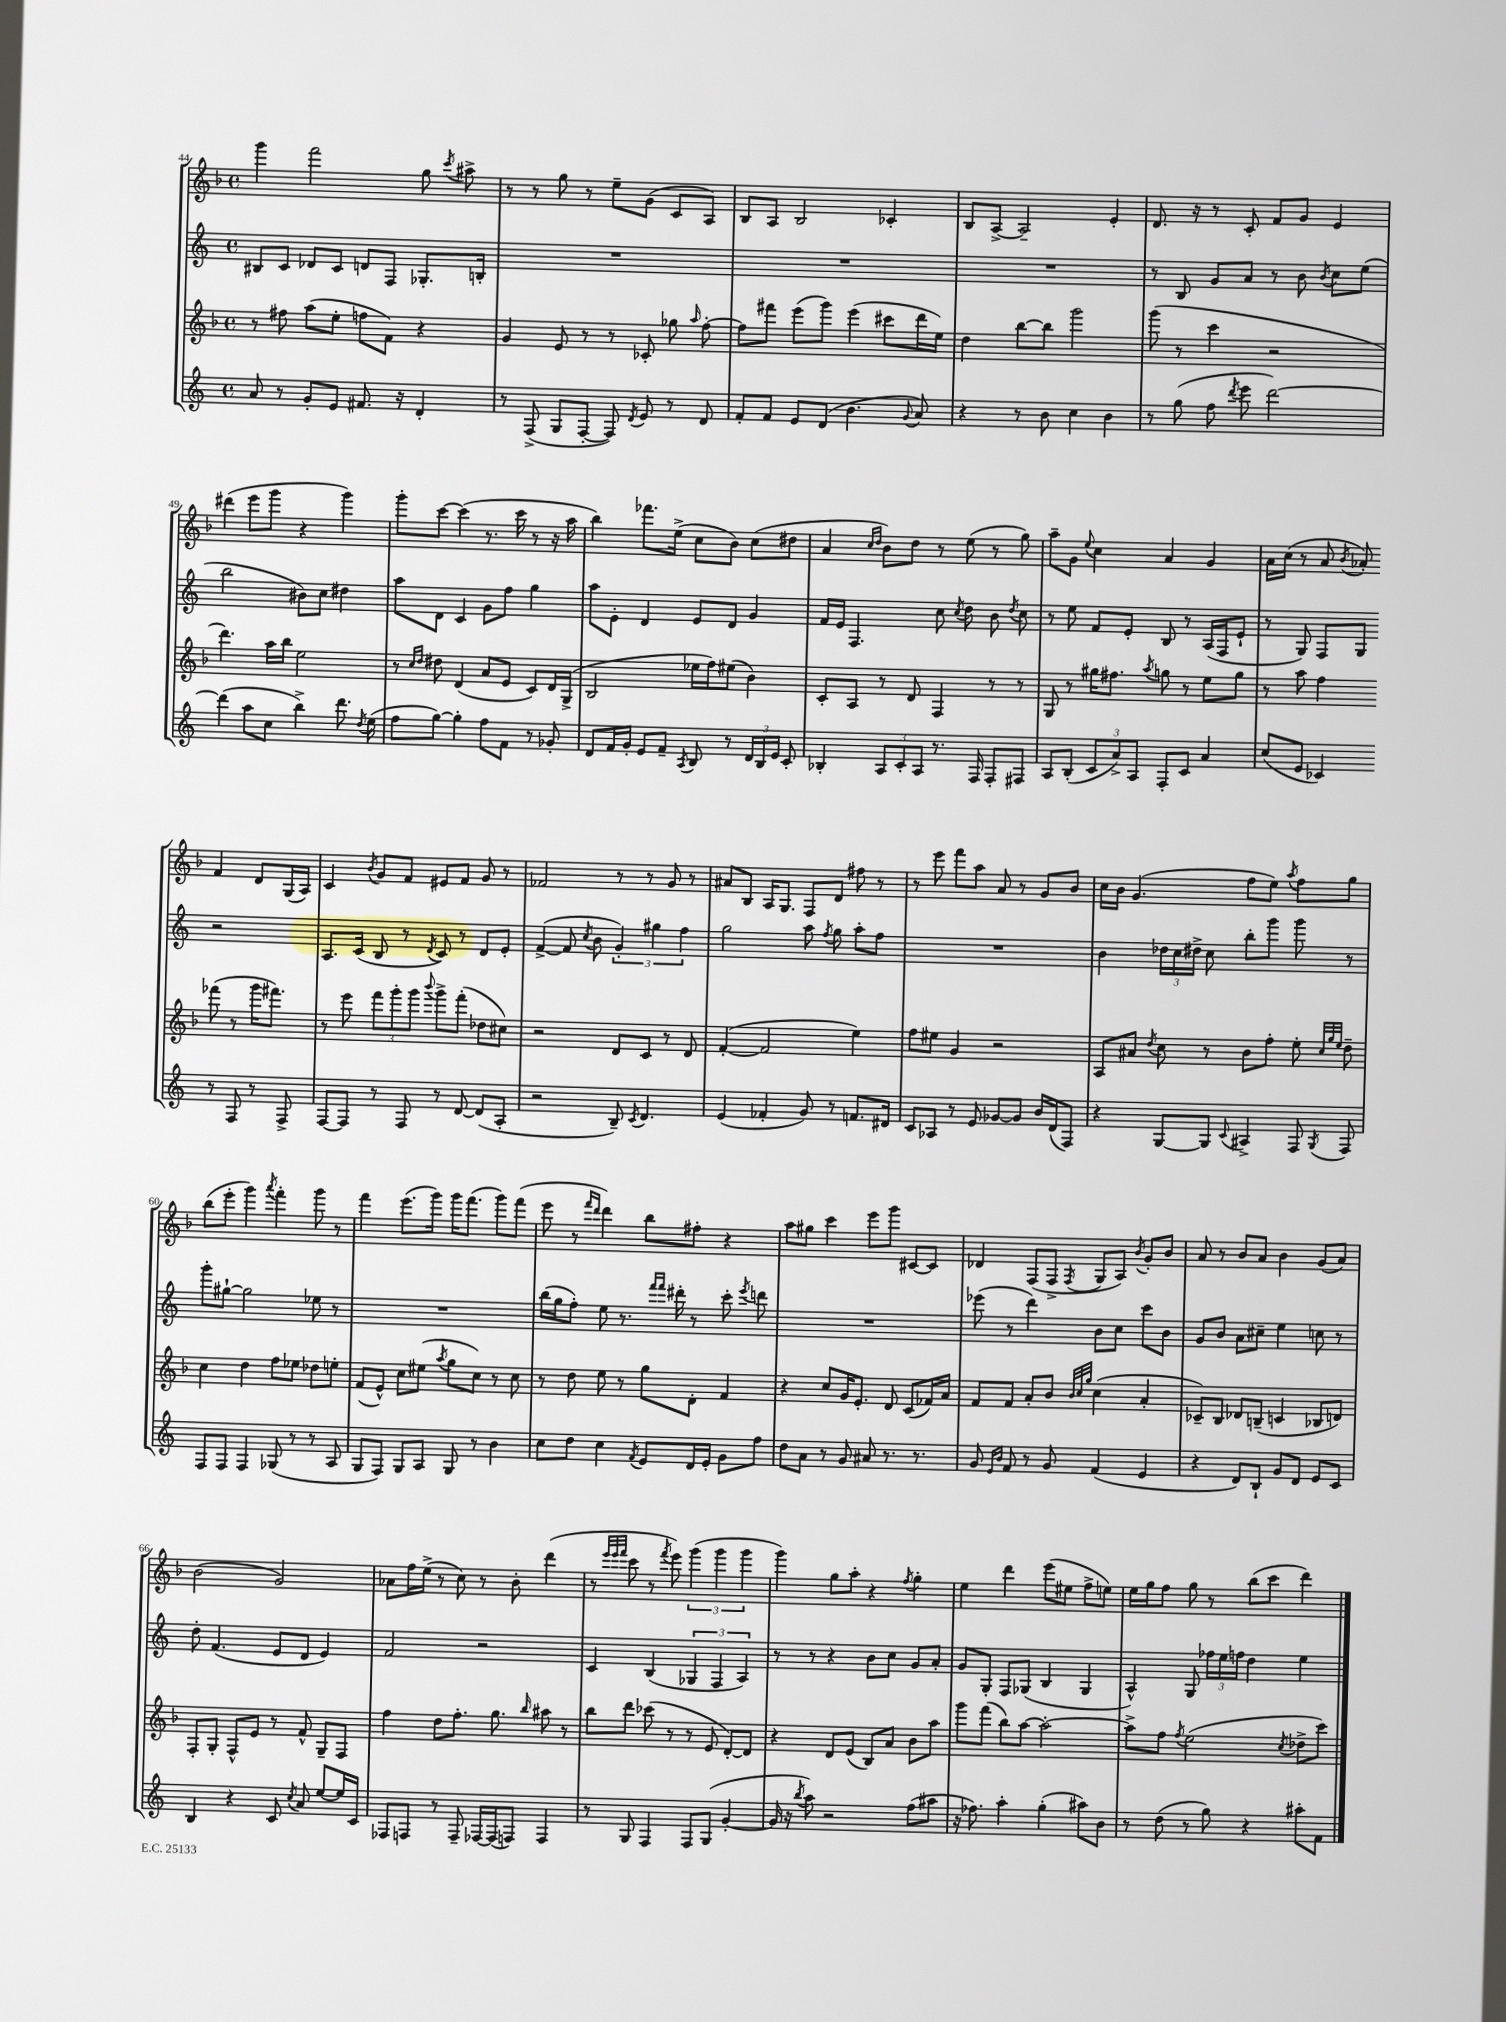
<<
\new StaffGroup <<
\new Staff = "s0" {
    \clef treble \key f \major \defaultTimeSignature \time 4/4
    \autoBeamOff g'''4 f'''2 g''8 \acciaccatura { c'''8 } ais''8-> |
    r8 r8 g''8 r8 e''8[-- g'8]( c'8[ a8]) |
    bes8[ a8] bes2 ces'4-. |
    bes8[ a8]~-> a2-- e'4-. |
    d'8. r16 r8 c'8-. f'8[ g'8] e'4 |
    dis'''4( e'''8[ g'''8] r4 g'''4) |
    g'''8[-. c'''8]~ c'''4( r8. c'''16 r8 r16 a''16 |
    bes''4) fes'''8.[ e''16]->( c''8[ bes'8]) c''8[( dis''8] |
    a'4 \grace { c''16[ d''16] } bes'8[) d''8] r8 e''8( r8 g''8) |
    a''8[-- g'8] \appoggiatura { e''8 } c''4 a'4 g'4 |
    a'16[ c''16]( r8 a'8 \acciaccatura { bes'8 } aes'8-.) f'4 d'8[ g16( a16]) |
    c'4 \acciaccatura { bes'8 } g'8[ f'8] eis'8[ f'8] g'8 r8 |
    fes'2 r8 r8 g'8 r8 |
    ais'8[ bes8] a16[ g8.] f8[ d'8] fis''8 r8 |
    r8 e'''8 f'''8[ a''8] a'8 r8 g'8[ bes'8] |
    c''16[ bes'16] g'4.( f''8[ e''8]) \acciaccatura { a''8 } f''8[ g''8] |
    bes''8[( e'''8]-. g'''4) \acciaccatura { a'''8 } f'''4-. g'''8 r8 |
    f'''4 e'''8.[( g'''16]) g'''16[ f'''8.]( g'''8[) f'''8]( |
    e'''8 r8 \grace { f'''16[ d'''16] } d'''4) bes''8[ fis''8]-. r4 |
    a''8[ gis''8] c'''4 e'''8[ g'''8] cis'8[~ cis'8] |
    des'4 f8[( f8]-> \acciaccatura { f8 } g8[ a8]) \acciaccatura { bes'8 } g'8[-. bes'8] |
    a'8 r8 bes'8[ a'8] bes'4 g'8[( a'8]) |
    bes'2( g'2) |
    aes'8[ f''16 e''16]->( r8 c''8) r8 bes'8-. d'''4( |
    r8 \grace { e'''32[ e'''32 f'''32] } c'''8 r8 \acciaccatura { f'''8 } e'''8) \tuplet 3/2 { g'''4( g'''4 g'''4 } |
    g'''4) g''8[ a''8]-. r4 \acciaccatura { f''8 } g''4-. |
    e''4 d'''4 e'''8[( eis''8] f''8[-> e''8]) |
    e''16[ g''16 f''8] g''8 r8 bes''8[( c'''8] d'''4) \bar "|." |
}
\new Staff = "s1" {
    \clef treble \key c \major \defaultTimeSignature \time 4/4
    \autoBeamOff bis8[ c'8] des'8[ c'8] d'8[ f8] ges8.[-. b16]-. |
    R1 |
    R1 |
    R1 |
    r8 b8 g'8[ a'8] r8 b'8 \acciaccatura { b'8 } c''8[ e''8]( |
    b''2 bis'8[) c''8] dis''4 |
    a''8[ d'8] c'4 g'8[ f''8] g''4 |
    a''8[ e'8]-. d'4 e'8[ d'8] g'4 |
    f'16[ e'16] f4. c''8 \acciaccatura { c''8 } d''8 b'8 \acciaccatura { d''8 } c''8 |
    r8 e''8 f'8[ e'8]-. b8 r8 a16[( f16 e'8]-! |
    r8 g8) f8[ g8] r2 |
    a8.[ c'16]( b8 r8 \acciaccatura { d'8 } c'8) r8 d'8[ e'8]-. |
    f'4~->( f'8 \acciaccatura { c''8 } b'8 \tuplet 3/2 { g'4-.) gis''4 f''4 } |
    g''2 a''8 \acciaccatura { f''8 } g''8 a''8[-. f''8] |
    R1 |
    b'4 \tuplet 3/2 { des''16[ c''16 dis''16]-> } c''8 b''8[-. g'''8] g'''8 r8 |
    g'''8[-. gis''8]~-! gis''2 ees''8 r8 |
    R1 |
    b''16[( g''16 f''8]-.) e''8 r8. \grace { f'''16[ f'''16] } dis'''16-. r8 c'''8-. \acciaccatura { e'''8 } d'''8 |
    R1 |
    ees'''8( r8 d'''4) b'8[ c''8] c'''8[ b'8] |
    g'8[ b'8] a'8[ cis''8]-- e''4 c''8 r8 |
    d''8-. f'4.( e'8[ d'8] e'4) |
    f'2 r2 |
    c'4 b4( \tuplet 3/2 { ges4 f4 a4) } |
    r8 r8 r4 b'8[ c''8] g'8[ a'8]-. |
    g'8[ g8]-. f8[ ges8]( b4 ges4 |
    a4-^) g8 \tuplet 3/2 { fes''16[ e''16 f''16] } d''4 e''4 \bar "|." |
}
\new Staff = "s2" {
    \clef treble \key f \major \defaultTimeSignature \time 4/4
    \autoBeamOff r8 fis''8 a''8[( e''8]-. f''8[ f'8]) r4 |
    g'4 e'8 r8 r8 ces'8-. ges''8 \grace { a''16 } f''8~-. |
    f''8[ fis'''8] e'''8[( g'''8]) e'''4( cis'''8[ d'''16 e''16]) |
    d''4 bes''8[~ bes''8] g'''2 |
    g'''8( r8 c'''4 r2 |
    d'''4.) a''16[ bes''16] e''2 |
    r8 \grace { c''16[ d''16] } dis''8 d'4( a'8[ e'8] c'8[) d'16 g16]->( |
    bes2 ees''16[ f''16) eis''8]( bes'4) |
    c'8[-. a8] r8 d'8 f4 r8 r8 |
    g8 r8 gis''16[ fis''8.] \acciaccatura { a''8 } g''8 r8 e''8[ g''8] |
    r8 a''8 f''4 fes'''8( r8 g'''16[ fis'''8.]) |
    r8 e'''8 \tuplet 3/2 { f'''8[ g'''8-. g'''8] } \appoggiatura { bes'''8 } g'''8[-> f'''8]-.( des''8[ cis''8]) |
    r2 d'8[ c'8] r8 d'8 |
    f'4~-.( f'2 e''4) |
    f''8[ eis''8] g'4 r2 |
    a8[ ais'8] \acciaccatura { d''8 } c''8 r8 bes'8[ f''8]-. e''8-. \grace { c''32[ g''32 e''32] } d''8-- |
    c''4 d''4 f''8[ ees''8] des''8[ e''8]-. |
    f'8[( e'8]-^) c''8[ eis''8]( \acciaccatura { a''8 } g''8[ c''8]) r8 c''8 |
    r8 d''8 e''8 r8 g''8[ d'8]-. f'4 |
    r4 c''8[ g'16 e'8.]-. d'8 c'8[( fes'16) a'16] |
    f'8[ f'8] a'8[-. bes'8] \grace { bes'32[ c''32 g''32] } c''4( a'4-. |
    ces'8[--) bes8] des'8[ b8]--( c'4 bes8[ d'8]) |
    f8[-. g8]-. f8[-^ e'8] r8 f'8-^ g8[-- f8] |
    f''4 d''8[ f''8.]-. g''8. \grace { bes''16 } ais''8 r8 |
    bes''8[ d'''8] ces'''8( r8 r8 e'8 d'8[~-.) d'8] |
    r4 d'8[ e'8]( bes8[) a'8] bes'8[ a''8] |
    g'''8[ f'''8]( bes''8[) a''8]~ a''2~-. |
    a''8[-> f''8] \acciaccatura { f''8 } e''2( \acciaccatura { c''8 } des''8[-> c'''8]) \bar "|." |
}
\new Staff = "s3" {
    \clef treble \key c \major \defaultTimeSignature \time 4/4
    \autoBeamOff a'8 r8 g'8[-. e'8] fis'8. r16 d'4-. |
    r8 f8->( g8[ f8]~-. f8) \acciaccatura { d'8 } e'8 r8 d'8 |
    f'8[-. f'8] e'8[ d'8]( b'4. \appoggiatura { g'8 } a'8) |
    r4 r8 b'8 c''4 b'4 |
    r8 g''8( f''8 \acciaccatura { d'''8 } e'''8 d'''2~) |
    d'''4( a''8[ c''8] b''4->) d'''8. \acciaccatura { d''8 } e''16( |
    f''8[ g''8]~) g''4-. f''8[ f'8] r8 ges'8-. |
    d'8[ f'16 g'16]-. e'8[ f'8]-- \acciaccatura { a8 } b8 r8 \tuplet 3/2 { d'16[ b16 e'16] } c'8-. |
    bes4-. \tuplet 3/2 { a8[ c'8-. a8] } r8. f16 f8[-. fis8] |
    a8[ b8]-.( \tuplet 3/2 { c'8[ a'8->) a8] } f8[-. c'8] a'4 |
    c''8[( e'8] ces'4) r8 f8 r8 f8-> |
    f8[~ f8] r8 f8 r8 d'8~ d'8[( a8]-. |
    r2 b8--) \acciaccatura { c'8 } d'4. |
    e'4( fes'4-. g'8) r8 f'8.[ dis'16] |
    c'8[ aes8] r8 e'8 ges'8[~ ges'8] b'16[ d'16( f8]) |
    r4 g8[~ g8] \appoggiatura { c'8 } ais4-> f8 \acciaccatura { g8 } f8 |
    f8[ f8] f4 ges8( r8 r8 a8 |
    g8[ f8]) g8[ a8] g8 r8 b'4 |
    c''8[ d''8] c''4 \acciaccatura { f'8 } e'8[ d'16 e'16]-. g'8[ f''8] |
    d''8[ a'8] r8 g'8 ais'8 r8. r8. |
    g'8 \grace { e'16[ b'16] } f'8 r8 g'8 f'4( e'4 |
    r4 d'8[) b8]-! g'8[ d'8] e'8[ c'8] |
    b4 r4 c'8 \acciaccatura { c''8 } a'8 e''8[~ e''16 c'16] |
    fes8[ f8] r8 f8-- fes16[~ fes16( f8]) f4 |
    r8 g8 f4 f8[ g8]( g'4~-. |
    g'16 r16 \acciaccatura { b''8 } a''8) r2 f''8[( ais''8] |
    r16 fes''8.) a''4-. g''4-.( ais''8[) b'8] |
    r8 d''8( r8 g''8) r4 ais''8[-. f'8] \bar "|." |
}
>>
>>
\layout { \context { \Score currentBarNumber = #44 } }
